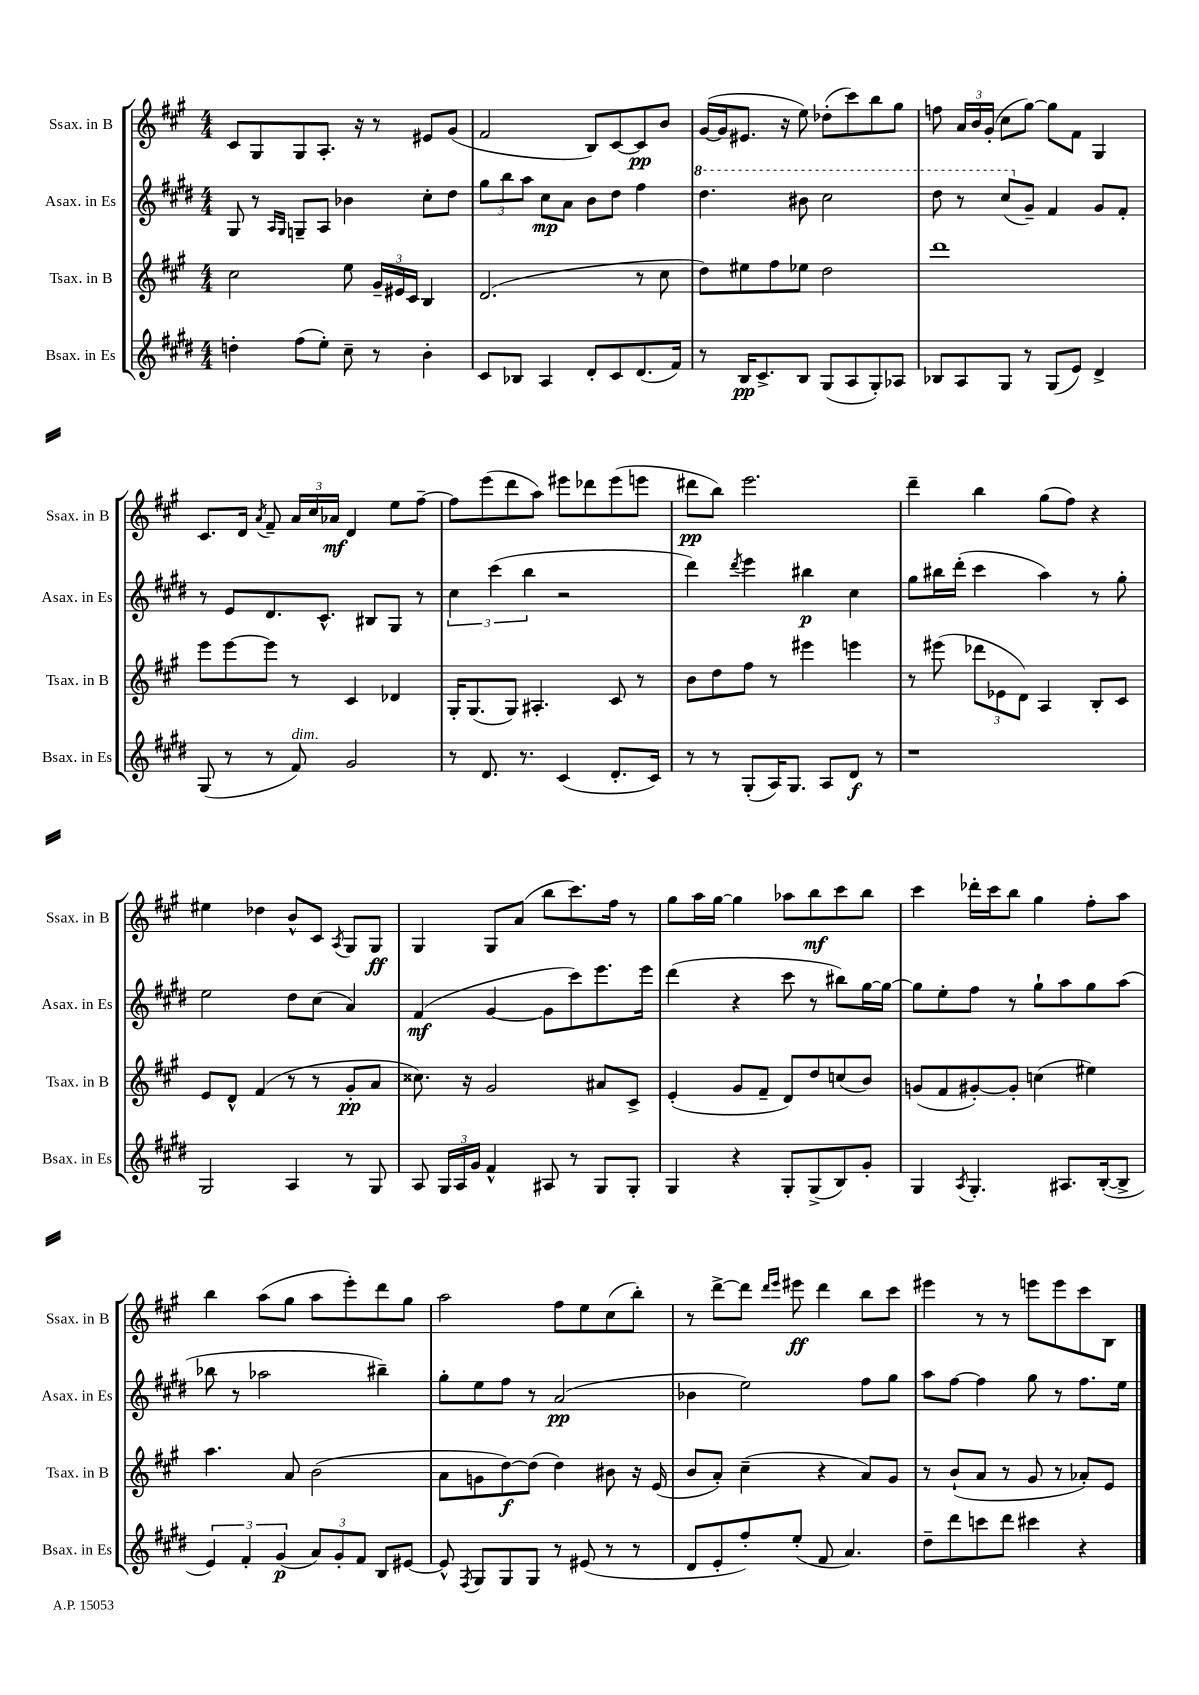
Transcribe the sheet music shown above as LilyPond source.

<<
\new StaffGroup <<
\new Staff = "s0" \with { instrumentName = "Ssax. in B" shortInstrumentName = "Ssax. in B" } {
    \clef treble \key a \major \numericTimeSignature \time 4/4
    \autoBeamOff cis'8[ gis8 gis8 a8.]-. r16 r8 eis'8[ gis'8]( |
    fis'2 b8[) cis'8~ cis'8\pp b'8] |
    gis'16[~( gis'16 eis'8.] r16 e''8) des''8[-.( cis'''8) b''8 gis''8] |
    f''8 \tuplet 3/2 { a'16[ b'16 gis'16]-.( } cis''8[ gis''8]~) gis''8[ fis'8] gis4 |
    cis'8.[ d'16] \acciaccatura { a'8 } fis'8-- \tuplet 3/2 { a'16[ cis''16 aes'16]\mf } d'4 e''8[ fis''8]~-- |
    fis''8[ e'''8( d'''8 a''8]) eis'''8[ des'''8 eis'''8( e'''8] |
    dis'''8[\pp b''8]) e'''2. |
    d'''4-- b''4 gis''8[( fis''8]) r4 |
    eis''4 des''4 b'8[-^ cis'8] \acciaccatura { a8 } gis8[ gis8]\ff |
    gis4 gis8[ a'8]( b''8[ cis'''8.) fis''16] r8 |
    gis''8[ a''16 gis''16]~ gis''4 aes''8[ b''8\mf cis'''8 b''8] |
    cis'''4 des'''16[-. cis'''16 b''8] gis''4 fis''8[-. a''8] |
    b''4 a''8[( gis''8] a''8[ e'''8-.) d'''8 gis''8] |
    a''2 fis''8[ e''8 cis''8( b''8]-.) |
    r8 d'''8[~-> d'''8] \grace { d'''16[ e'''16] } eis'''8\ff d'''4 b''8[ cis'''8] |
    eis'''4 r8 r8 e'''8[ e'''8 cis'''8 b8] \bar "|." |
}
\new Staff = "s1" \with { instrumentName = "Asax. in Es" shortInstrumentName = "Asax. in Es" } {
    \clef treble \key e \major \numericTimeSignature \time 4/4
    \autoBeamOff gis8 r8 \grace { a16[ gis16] } g8[-- a8] bes'4 cis''8[-. dis''8] |
    \tuplet 3/2 { gis''8[ b''8 a''8] } cis''8[\mp a'8] b'8[ dis''8] fis''4 |
    \ottava #1 dis'''4. bis''8 cis'''2 |
    dis'''8 r8 cis'''8[( \ottava #0 gis'8]--) fis'4 gis'8[ fis'8]-. |
    r8 e'8[ dis'8. cis'8.]-^ bis8[ gis8] r8 |
    \tuplet 3/2 { cis''4 cis'''4( b''4 } r2 |
    dis'''4) \acciaccatura { dis'''8 } e'''4 bis''4\p cis''4 |
    gis''8[ bis''16 dis'''16]-.( cis'''4 a''4) r8 gis''8-. |
    e''2 dis''8[ cis''8]( a'4) |
    fis'4\mf( gis'4~ gis'8[ cis'''8) e'''8. e'''16] |
    dis'''4( r4 cis'''8 r8 bis''8[) gis''16~ gis''16]~ |
    gis''8[ e''8-. fis''8] r8 gis''8[-! a''8 gis''8 a''8]( |
    bes''8 r8 aes''2 bis''4--) |
    gis''8[-. e''8 fis''8] r8 a'2\pp( |
    bes'4 e''2) fis''8[ gis''8] |
    a''8[ fis''8]~ fis''4 gis''8 r8 fis''8.[ e''16] \bar "|." |
}
\new Staff = "s2" \with { instrumentName = "Tsax. in B" shortInstrumentName = "Tsax. in B" } {
    \clef treble \key a \major \numericTimeSignature \time 4/4
    \autoBeamOff cis''2 e''8 \tuplet 3/2 { gis'16[-- eis'16 cis'16] } b4 |
    d'2.( r8 cis''8 |
    d''8[) eis''8 fis''8 ees''8] d''2 |
    d'''1 |
    e'''8[ e'''8~ e'''8] r8 cis'4 des'4 |
    gis16[-. gis8.( gis8]) ais4.-. cis'8 r8 |
    b'8[ d''8 fis''8] r8 eis'''4 e'''4 |
    r8 eis'''8( \tuplet 3/2 { des'''8[ ees'8 d'8]) } a4 b8[-. cis'8] |
    e'8[ d'8]-^ fis'4( r8 r8 gis'8[-.\pp a'8] |
    cisis''8.) r16 gis'2 ais'8[ cis'8]-> |
    e'4-.( gis'8[ fis'8]-- d'8[) d''8 c''8( b'8]) |
    g'8[( fis'8 gis'8~-.) gis'8]-. c''4( eis''4) |
    a''4. a'8 b'2( |
    a'8[ g'8 d''8~\f) d''8]( d''4) bis'8 r16 e'16( |
    b'8[ a'8]-.) cis''4--( r4 a'8[) gis'8] |
    r8 b'8[-!( a'8] r8 gis'8 r8 aes'8[-.) e'8] \bar "|." |
}
\new Staff = "s3" \with { instrumentName = "Bsax. in Es" shortInstrumentName = "Bsax. in Es" } {
    \clef treble \key e \major \numericTimeSignature \time 4/4
    \autoBeamOff d''4-. fis''8[( e''8]-.) cis''8-- r8 b'4-. |
    cis'8[ bes8] a4 dis'8[-. cis'8 dis'8.( fis'16]) |
    r8 b16[\pp cis'8.-> b8] gis8[( a8 gis8-.) aes8] |
    bes8[ a8 gis8] r8 gis8[( e'8]) dis'4-> |
    gis8( r8 r8 fis'8^\markup { \italic "dim." }) gis'2 |
    r8 dis'8. r8. cis'4( dis'8.[-. cis'16]) |
    r8 r8 gis8[-.( a16) gis8.] a8[ dis'8]\f r8 |
    r1 |
    gis2 a4 r8 gis8 |
    a8 \tuplet 3/2 { gis16[ a16 gis'16] } fis'4-^ ais8 r8 gis8[ gis8]-. |
    gis4 r4 gis8[-. gis8->( b8) gis'8]-. |
    gis4 \acciaccatura { a8 } gis4.-. ais8.[ b16~-.( b8]-> |
    \tuplet 3/2 { e'4) fis'4-. gis'4\p( } \tuplet 3/2 { a'8[) gis'8-. fis'8] } b8[ eis'8]~ |
    eis'8-^ \acciaccatura { fis8 } gis8[ gis8 gis8] r8 eis'8( r8 r8 |
    dis'8[ e'8-. fis''8-.) e''8]-.( fis'8 a'4.) |
    dis''8[-- dis'''8 c'''8 dis'''8] cis'''4 r4 \bar "|." |
}
>>
>>
\layout { \context { \Score \remove "Bar_number_engraver" } }
